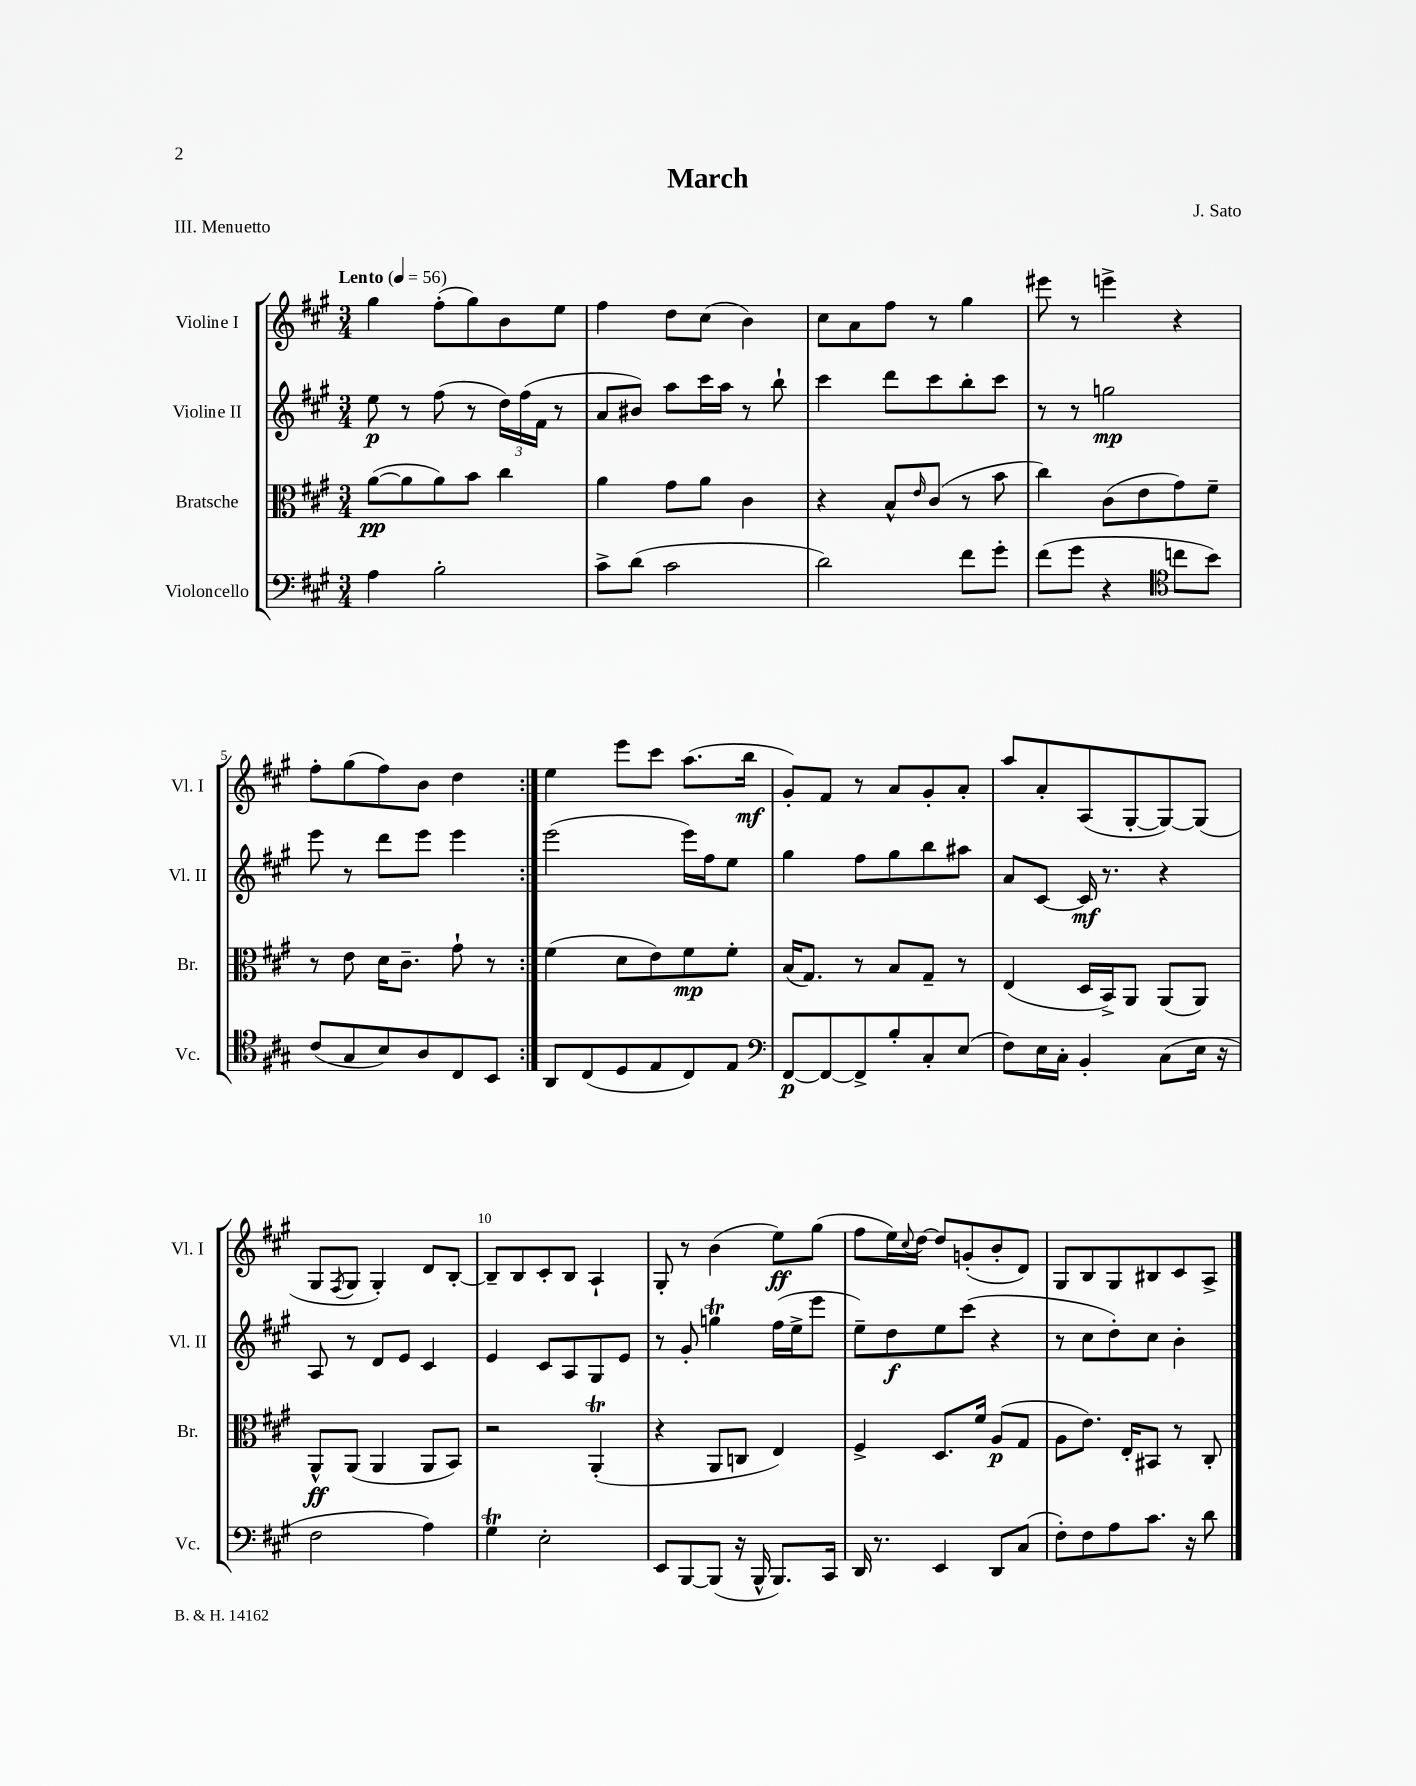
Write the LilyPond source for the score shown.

\header { title = "March" composer = "J. Sato" piece = "III. Menuetto" }
<<
\new StaffGroup <<
\new Staff = "s0" \with { instrumentName = "Violine I" shortInstrumentName = "Vl. I" } {
    \clef treble \key a \major \numericTimeSignature \time 3/4 \tempo "Lento" 4 = 56
    \repeat volta 2 { gis''4 fis''8-.( gis''8) b'8 e''8 |
    fis''4 d''8 cis''8( b'4) |
    cis''8 a'8 fis''8 r8 gis''4 |
    eis'''8 r8 e'''4-> r4 |
    fis''8-. gis''8( fis''8) b'8 d''4 | }
    e''4 e'''8 cis'''8 a''8.( b''16\mf |
    gis'8-.) fis'8 r8 a'8 gis'8-. a'8-. |
    a''8 a'8-. a8( gis8~-. gis8~) gis8( |
    gis8 \acciaccatura { fis8 } gis8 gis4-.) d'8 b8~-. |
    b8-- b8 cis'8-. b8 a4-! |
    gis8-. r8 b'4( e''8\ff) gis''8( |
    fis''8 e''16) \appoggiatura { cis''8 } d''16~ d''8 g'8-.( b'8-. d'8) |
    gis8 b8 gis8 bis8 cis'8 a8-> \bar "|." |
}
\new Staff = "s1" \with { instrumentName = "Violine II" shortInstrumentName = "Vl. II" } {
    \clef treble \key a \major \numericTimeSignature \time 3/4
    \repeat volta 2 { e''8\p r8 fis''8( r8 \tuplet 3/2 { d''16) fis''16( fis'16 } r8 |
    a'8 bis'8) a''8 cis'''16 a''16 r8 b''8-! |
    cis'''4 d'''8 cis'''8 b''8-. cis'''8 |
    r8 r8 g''2\mp |
    e'''8 r8 d'''8 e'''8 e'''4 | }
    e'''2( e'''16) fis''16 e''8 |
    gis''4 fis''8 gis''8 b''8 ais''8 |
    a'8 cis'8~ cis'16\mf r8. r4 |
    a8 r8 d'8 e'8 cis'4 |
    e'4 cis'8 a8 gis8 e'8 |
    r8 gis'8-. g''4\trill fis''16( e''16-> e'''8 |
    e''8--) d''8\f e''8 cis'''8( r4 |
    r8 cis''8 d''8-.) cis''8 b'4-. \bar "|." |
}
\new Staff = "s2" \with { instrumentName = "Bratsche" shortInstrumentName = "Br." } {
    \clef alto \key a \major \numericTimeSignature \time 3/4
    \repeat volta 2 { a'8~\pp( a'8 a'8) b'8 cis''4 |
    a'4 gis'8 a'8 cis'4 |
    r4 b8-^ \grace { e'16 } cis'8( r8 b'8 |
    cis''4) cis'8( e'8 gis'8) fis'8-- |
    r8 e'8 d'16 cis'8.-- gis'8-! r8 | }
    fis'4( d'8 e'8) fis'8\mp fis'8-. |
    b16( gis8.) r8 b8 gis8-- r8 |
    e4( d16 b,16->) a,8 a,8( a,8) |
    a,8-^\ff a,8( a,4 a,8 b,8) |
    r2 a,4-.\trill( |
    r4 a,8 c8 e4) |
    fis4-> d8. fis'16 a8\p( gis8 |
    a8 e'8.) e16-. bis,8 r8 cis8-. \bar "|." |
}
\new Staff = "s3" \with { instrumentName = "Violoncello" shortInstrumentName = "Vc." } {
    \clef bass \key a \major \numericTimeSignature \time 3/4
    \repeat volta 2 { a4 b2-. |
    cis'8-> d'8( cis'2 |
    d'2) fis'8 gis'8-. |
    fis'8( gis'8 r4 \clef tenor c''8 b'8) |
    cis'8( gis8 b8) a8 cis8 b,8 | }
    a,8 cis8( d8 e8 cis8) e8 |
    \clef bass fis,8~\p fis,8~ fis,8-> b8-. cis8-. e8( |
    fis8) e16 cis16-. b,4-. cis8( e16 r16 |
    fis2 a4) |
    gis4\trill e2-. |
    e,8 b,,8~ b,,8( r16 b,,16-^ b,,8.) cis,16 |
    d,16 r8. e,4 d,8 cis8( |
    fis8-.) fis8 a8 cis'8. r16 d'8 \bar "|." |
}
>>
>>
\layout { \context { \Score \override BarNumber.break-visibility = ##(#f #t #t) barNumberVisibility = #(every-nth-bar-number-visible 5) } }
